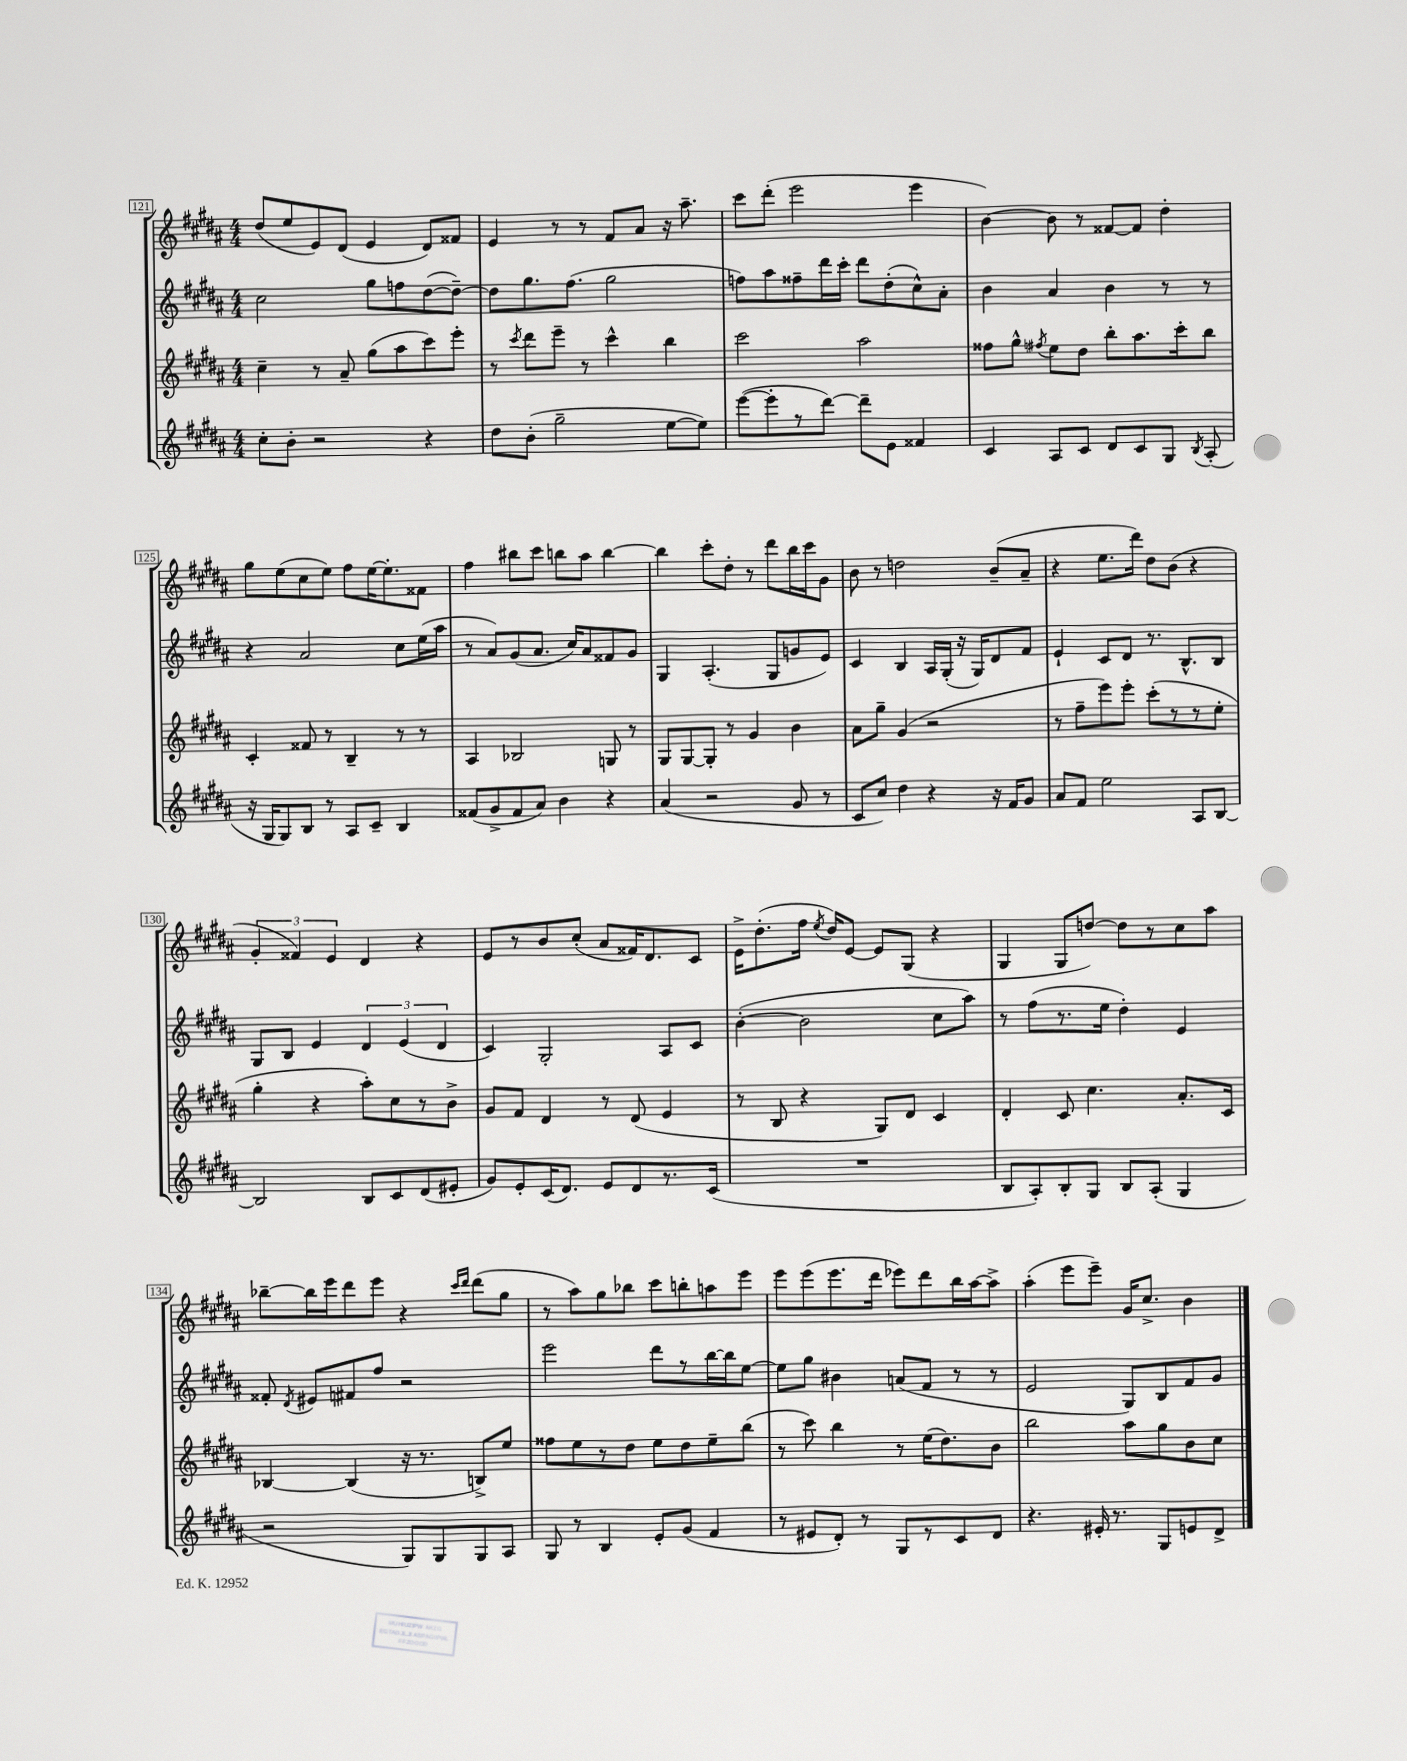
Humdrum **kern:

**kern	**kern	**kern	**kern
*staff4	*staff3	*staff2	*staff1
*clefG2	*clefG2	*clefG2	*clefG2
*k[f#c#g#d#a#]	*k[f#c#g#d#a#]	*k[f#c#g#d#a#]	*k[f#c#g#d#a#]
*M4/4	*M4/4	*M4/4	*M4/4
8cc#'\L	4cc#~\	2cc#\	(8dd#/L
8b'\J	.	.	8ee/
2r	8r	.	8e/)
.	8a#~/	.	(8d#/J
.	(8gg#\L	8gg#\L	4e/
.	8aa#\	8ff\	.
4r	8ccc#\)	([8dd#\	8d#/L)
.	8eee'\J	8dd#~\_J)	8f##/J
=	=	=	=
8dd#\L	8r	8dd#\]L	4e/
.	8qccc#/	.	.
(8b'\J	8ddd#\L	8.gg#\	.
2gg#~\	8eee~\J	.	8r
.	.	(8.ff#\J	.
.	8r	.	8r
.	4ccc#^^\	2gg#\	8f#/L
.	.	.	8a#/J
[8ee\L	4bb\	.	16r
.	.	.	8.aa#~\
8ee\]J)	.	.	.
=	=	=	=
([8eee\L	2ccc#\	8ff\L)	8ccc#\L
8eee'\]	.	8aa#\	(8ddd#'\J
8r	.	8ff##~\	2eee\
[8ddd#\J)	.	16ddd#\L	.
.	.	16ccc#'\JJ	.
8ddd#~\]L	2aa#\	8ddd#\L	.
8e\J	.	(8dd#'\	.
4f##/	.	8cc#^^\)	4eee\
.	.	8a#'\J	.
=	=	=	=
4c#/	8ff##\L	4b\	[4b\)
.	8gg#^^\J	.	.
.	8qff#/	.	.
8A#/L	8ee\L	4a#/	8b\]
8c#/J	8dd#\J	.	8r
8d#/L	8bb'\L	4b\	[8f##/L
8c#/	8.aa#\	.	8f##/]J
8G#/J	.	8r	4dd#'\
.	16ccc#'\k	.	.
8qB/	.	.	.
(8A#'/	8bb\J	8r	.
=	=	=	=
16r	4c#'/	4r	8gg#\L
16G#/LK	.	.	.
8G#/)	.	.	(8ee\
8B/J	8f##/	2a#/	8cc#\
8r	8r	.	8ee\J)
8A#/L	4B~/	.	8ff#\L
8c#~/J	.	.	[16ee\K
.	.	.	8.ee'\]
4B/	8r	8cc#\L	.
.	8r	(16ee\L	8f##\J
.	.	16aa#\JJ	.
=	=	=	=
(8f##/L	4A#/	8r	4ff#\
8g#^/	.	8a#/L)	.
8f##/	2B-/	(8g#/	8bb#\L
8a#/J)	.	8.a#/J	8ccc#\J
4b\	.	.	8bb\L
.	.	16cc#/LK)	.
.	.	8a#/	8aa#\J
4r	8G/	8f##/	[4bb\
.	8r	8g#/J	.
=	=	=	=
(4a#/	8G#/L	4G#/	4bb\]
.	[8G#/	.	.
2r	8G#'/]J	(4.A#'/	8ccc#'\L
.	8r	.	8dd#'\J
.	4g#/	.	8r
.	.	8G#/L	8ddd#\L
8g#/	4b\	8g/	16bb\L
.	.	.	16ccc#\J
8r	.	8e/J)	8g#\J
=	=	=	=
8c#/L	8a#\L	4c#/	8b\
8cc#/J)	8gg#~\J	.	8r
4dd#\	(4g#/	4B/	2dd\
4r	2r	16A#/LL	.
.	.	(16G#'/JJ	.
.	.	16r	.
.	.	16G#/LK)	.
16r	.	8d#/	(8b~/L
16f#/LK	.	.	.
8g#/J	.	8f#/J	8a#~/J
=	=	=	=
8a#/L	8r	4e`/	4r
8f#/J	8ff#~\L	.	.
2ee\	8eee\)	8c#/L	8.ee\L
.	8eee'\J	8d#/J	.
.	.	.	16ddd#\Jk)
.	(8ccc#'\L	8.r	8dd#\L
.	8r	.	(8b\J
.	.	8.B^^/L	.
8A#/L	8r	.	4r
[8B/J	8ee'\J	8B/J	.
=	=	=	=
2B/]	4gg#'\	8G#/L	6g#'/
.	.	8B/J	.
.	.	.	6f##/)
.	4r	4e/	.
.	.	.	6e/
8B/L	8aa#'\L)	6d#/	4d#/
8c#/	8cc#\	.	.
.	.	(6e/	.
(8d#/	8r	.	4r
.	.	6d#/	.
8e#'/J	8b^\J	.	.
=	=	=	=
8g#/L)	8g#/L	4c#/)	8e/L
8e'/	8f#/J	.	8r
(16c#/K	4d#/	2G#'/	8b/
8.d#/J)	.	.	.
.	.	.	(8cc#'/J
8e/L	8r	.	8a#/L
8d#/	(8d#/	.	16f##/K)
.	.	.	8.d#/
8.r	4e/	8A#/L	.
.	.	8c#/J	8c#/J
(16c#/Jk	.	.	.
=	=	=	=
1r	8r	([4b'\	16e^\LK
.	.	.	(8.dd#'\
.	8B/	.	.
.	4r	2b\]	16ff#\Jk
.	.	.	8qee/
.	.	.	16dd#/LK)
.	.	.	[8e/J
.	8G#/L)	.	8e/]L
.	8d#/J	.	(8G#/J
.	4c#/	8cc#\L	4r
.	.	8aa#\J)	.
=	=	=	=
8B/L	4d#'/	8r	4G#/
8A#'/)	.	(8ff#\L	.
8B'/	8c#/	8.r	8G#/L
8G#/J	4.cc#\	.	[8dd/J)
.	.	16ee\Jk	.
8B/L	.	4dd#'\)	8dd\]L
(8A#'/J	.	.	8r
4G#/	8.a#'/L	4e/	8cc#\
.	.	.	8aa#\J
.	16c#/Jk	.	.
=	=	=	=
2r	[4B-/	8f##'/	[8bb-~\L
.	.	8qd#/	.
.	.	8e#/L	16bb-\]L
.	.	.	16eee\J
.	(4B-/]	8f#/	8ddd#\
.	.	8ff#/J	8eee\J
8G#/L)	16r	2r	4r
.	8.r	.	.
8G#/	.	.	.
.	.	.	16qqccc#/LL
.	.	.	16qqddd#/JJ
8G#/	8B^/L)	.	(8ddd#\L
8A#/J	8ee/J	.	8gg#\J
=	=	=	=
8G#/	8ff##\L	2eee\	8r
8r	8ee\	.	8aa#\L)
4B/	8r	.	8gg#\
.	8dd#\J	.	8bb-\J
8e'/L	8ee\L	8ddd#\L	8ccc#\L
(8g#/J	8dd#\	8r	8bb'\
4f#/	8ee~\	[16bb\L	8aa\
.	.	16bb\]J	.
.	(8bb\J	[8ee\J	8eee\J
=	=	=	=
8r	8r	8ee\]L	8eee\L
8e#/L	8ccc#\)	8gg#\J	(8eee\
8d#'/J)	4bb\	4b#\	8.eee\
8r	.	.	.
.	.	.	16ddd#\Jk
8G#/L	8r	(8a/L	8eee-\L)
8r	(16ee\LK	8f#/J	8ddd#\
.	8.dd#\)	.	.
8c#/	.	8r	16bb\L
.	.	.	[16aa#\J
8d#/J	8b\J	8r	8aa#^\]J
=	=	=	=
4.r	2bb\	2e/	(4aa#'\
.	.	.	8eee\L
16e#'/	.	.	8eee~\J)
8.r	.	.	.
.	8aa#\L	8G#/L)	16g#/LK
.	.	.	8.cc#^/J
8G#/L	8gg#\	8B/	.
8e/	8b\	8f#/	4b\
8d#^/J	8cc#\J	8g#/J	.
==	==	==	==
*-	*-	*-	*-
